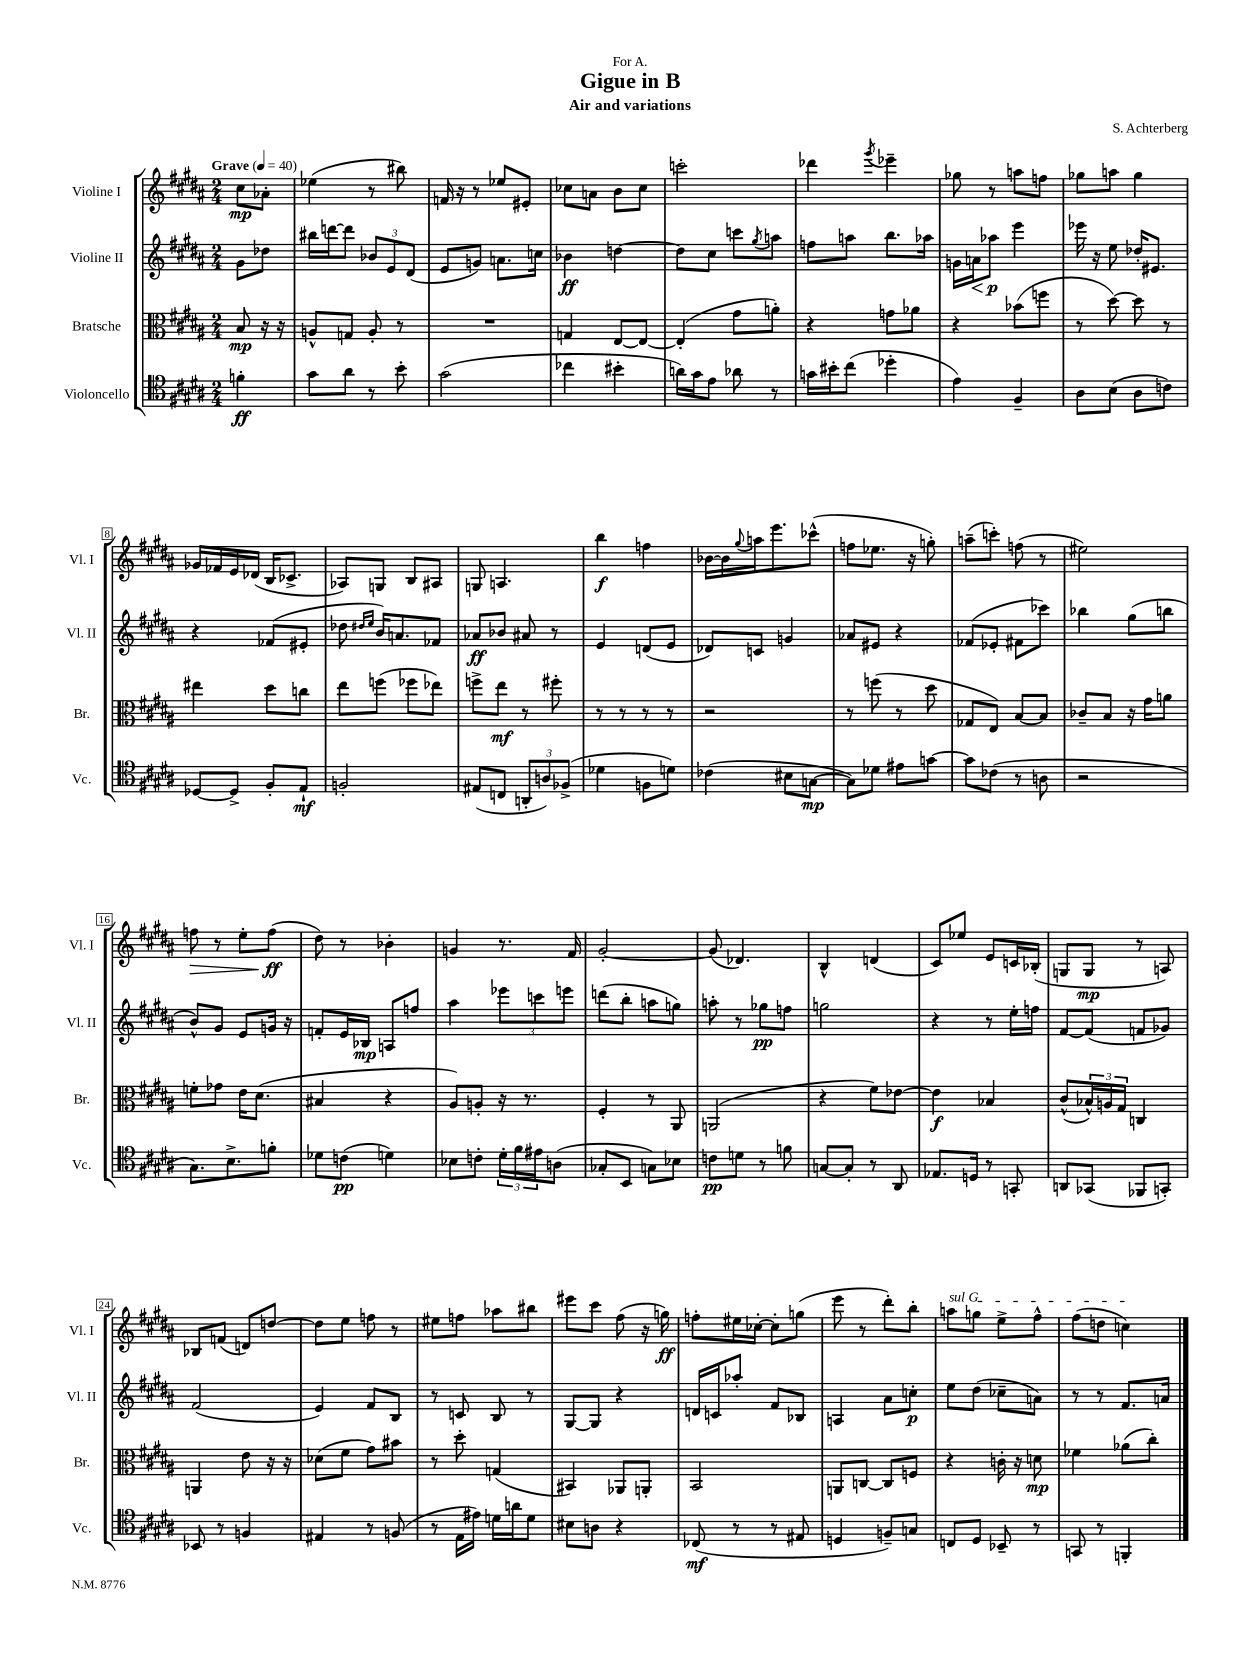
\header { title = "Gigue in B" composer = "S. Achterberg" subtitle = "Air and variations" dedication = "For A." }
<<
\new StaffGroup <<
\new Staff = "s0" \with { instrumentName = "Violine I" shortInstrumentName = "Vl. I" } {
    \clef treble \key b \major \numericTimeSignature \time 2/4 \partial 4 \tempo "Grave" 4 = 40
    cis''8\mp aes'8-. |
    ees''4( r8 bis''8) |
    f'16 r16 r8 ees''8 eis'8-. |
    ces''8 a'8 b'8 ces''8 |
    c'''2-. |
    des'''4 \acciaccatura { gis'''8 } ees'''4-- |
    ges''8 r8 a''8 f''8 |
    ges''8 a''8 ges''4 |
    ges'16 fes'16 e'16 des'16( b16 ces'8.-> |
    aes8) g8 b8 ais8 |
    g8 a4. |
    b''4\f f''4 |
    bes'16~ bes'16 \appoggiatura { gis''8 } a''16 e'''8. ces'''8-^( |
    f''8 ees''8. r16 g''8-.) |
    a''8--( c'''8-.) f''8( r8 |
    eis''2) |
    f''8\> r8 e''8-. f''8\ff\!( |
    dis''8) r8 bes'4-. |
    g'4 r8. fis'16 |
    gis'2~-. |
    gis'8( des'4.) |
    b4-^ d'4( |
    cis'8) ees''8 e'8 c'16 bes16-.( |
    g8 g8\mp r8 a8) |
    bes8 f'8( d'8) d''8~ |
    d''8 e''8 f''8 r8 |
    eis''8 f''8 aes''8 bis''8 |
    eis'''8 cis'''8 fis''8( r16 g''16\ff) |
    f''8-. eis''16 ces''16~-. ces''8-. g''8( |
    e'''8 r8 dis'''8-.) b''8-. |
    \once \override TextSpanner.bound-details.left.text = \markup { \italic "sul G" } a''8\startTextSpan g''8 e''8-> fis''8-^ |
    fis''8( d''8 c''4\stopTextSpan) \bar "|." |
}
\new Staff = "s1" \with { instrumentName = "Violine II" shortInstrumentName = "Vl. II" } {
    \clef treble \key b \major \numericTimeSignature \time 2/4 \partial 4
    gis'8 des''8 |
    bis''16 d'''16~ d'''8 \tuplet 3/2 { bes'8 e'8 dis'8( } |
    e'8 g'8) a'8. c''16 |
    bes'4\ff d''4~ |
    d''8 cis''8 c'''8 \acciaccatura { gis''8 } a''8 |
    f''8 a''8 b''8. aes''16 |
    g'16 a'16\< aes''8\p\! e'''4 |
    ees'''16 r16 e''8 des''16-. eis'8. |
    r4 fes'8( eis'8-. |
    des''8 \grace { dis''16 e''16 } b'16) a'8. fes'8 |
    aes'8\ff bes'8 ais'8 r8 |
    e'4 d'8( e'8 |
    des'8) c'8 g'4 |
    aes'8 eis'8 r4 |
    fes'8( ees'8-. fis'8 ces'''8) |
    bes''4 gis''8( b''8 |
    b'8-^) gis'8 e'8 g'16 r16 |
    f'8-. e'16 bes16\mp a8 f''8 |
    ais''4 \tuplet 3/2 { ees'''8 c'''8 e'''8 } |
    d'''8( b''8-. a''8 g''8) |
    a''8-. r8 ges''8\pp f''8 |
    g''2 |
    r4 r8 e''16-. f''16 |
    fis'8~ fis'8( f'8 ges'8) |
    fis'2( |
    e'4) fis'8 b8 |
    r8 c'8 b8 r8 |
    gis8~ gis8 r4 |
    d'16 c'16 aes''8-. fis'8 bes8 |
    a4 ais'8 c''8-.\p |
    e''8 dis''8( ces''8-- a'8) |
    r8 r8 fis'8. a'16 \bar "|." |
}
\new Staff = "s2" \with { instrumentName = "Bratsche" shortInstrumentName = "Br." } {
    \clef alto \key b \major \numericTimeSignature \time 2/4 \partial 4
    b8\mp r16 r16 |
    a8-^ g8 a8-. r8 |
    R2 |
    g4 e8~ e8~ |
    e4-.( gis'8 a'8-.) |
    r4 g'8 aes'8 |
    r4 bes'8( f''8 |
    r8 dis''8~) dis''8 r8 |
    eis''4 dis''8 c''8 |
    e''8 f''8( fes''8 ees''8) |
    f''8-> e''8\mf r8 fis''8-. |
    r8 r8 r8 r8 |
    r2 |
    r8 f''8( r8 dis''8 |
    ges8 e8) b8~ b8 |
    ces'8-- b8 r16 gis'16 a'8 |
    f'8-. ges'8 e'16 dis'8.( |
    bis4 r4 |
    ais8) a8-. r16 r8. |
    fis4-. r8 ais,8 |
    a,2( |
    r4 fis'8) ees'8~ |
    ees'4\f bes4 |
    cis'8-^( \tuplet 3/2 { bes16-^) a16 gis16 } c4 |
    a,4 e'8 r16 r16 |
    des'8( fis'8 gis'8) bis'8 |
    r8 dis''8-. g4( |
    bis,4) aes,8 a,8-. |
    b,2 |
    a,8 c8~ c8 f8 |
    r4 c'16-. r16 d'8\mp |
    fes'4 aes'8( cis''8-.) \bar "|." |
}
\new Staff = "s3" \with { instrumentName = "Violoncello" shortInstrumentName = "Vc." } {
    \clef tenor \key b \major \numericTimeSignature \time 2/4 \partial 4
    f'4-.\ff |
    gis'8 ais'8 r8 b'8-. |
    gis'2( |
    ces''4 bis'4-. |
    a'16) gis'16 e'8 aes'8 r8 |
    g'16 bis'16-. cis''8( des''4-. |
    e'4) fis4-- |
    ais8 b8( ais8 c'8) |
    des8~ des8-> fis8-. e8-!\mf |
    f2-. |
    eis8( c8 \tuplet 3/2 { a,8-. a8) fes8->( } |
    des'4 f8 d'8) |
    ces'4( bis8 g8~\mp |
    g8) des'8 eis'8 g'8~ |
    g'8 ces'8( r8 a8 |
    r2 |
    gis8.) b8.-> f'8-. |
    des'8 c'8\pp( d'4) |
    bes8 c'8-. \tuplet 3/2 { dis'16-. fis'16 eis'16 } a8( |
    ges8-. b,8 g8) bes8 |
    c'8\pp d'8 r8 f'8 |
    g8~ g8-. r8 ais,8 |
    ees8. d16 r8 g,8-. |
    a,8 ges,8( fes,8 g,8-.) |
    bes,8 r8 f4 |
    eis4 r8 f8( |
    r8 e16 eis'16) d'16 a'16 d'8 |
    bis8 a8 r4 |
    ces8\mf( r8 r8 eis8 |
    d4 f8--) g8 |
    c8 dis8 bes,8-- r8 |
    g,8 r8 f,4-. \bar "|." |
}
>>
>>
\layout { \context { \Score \override BarNumber.stencil = #(make-stencil-boxer 0.1 0.3 ly:text-interface::print) } }
